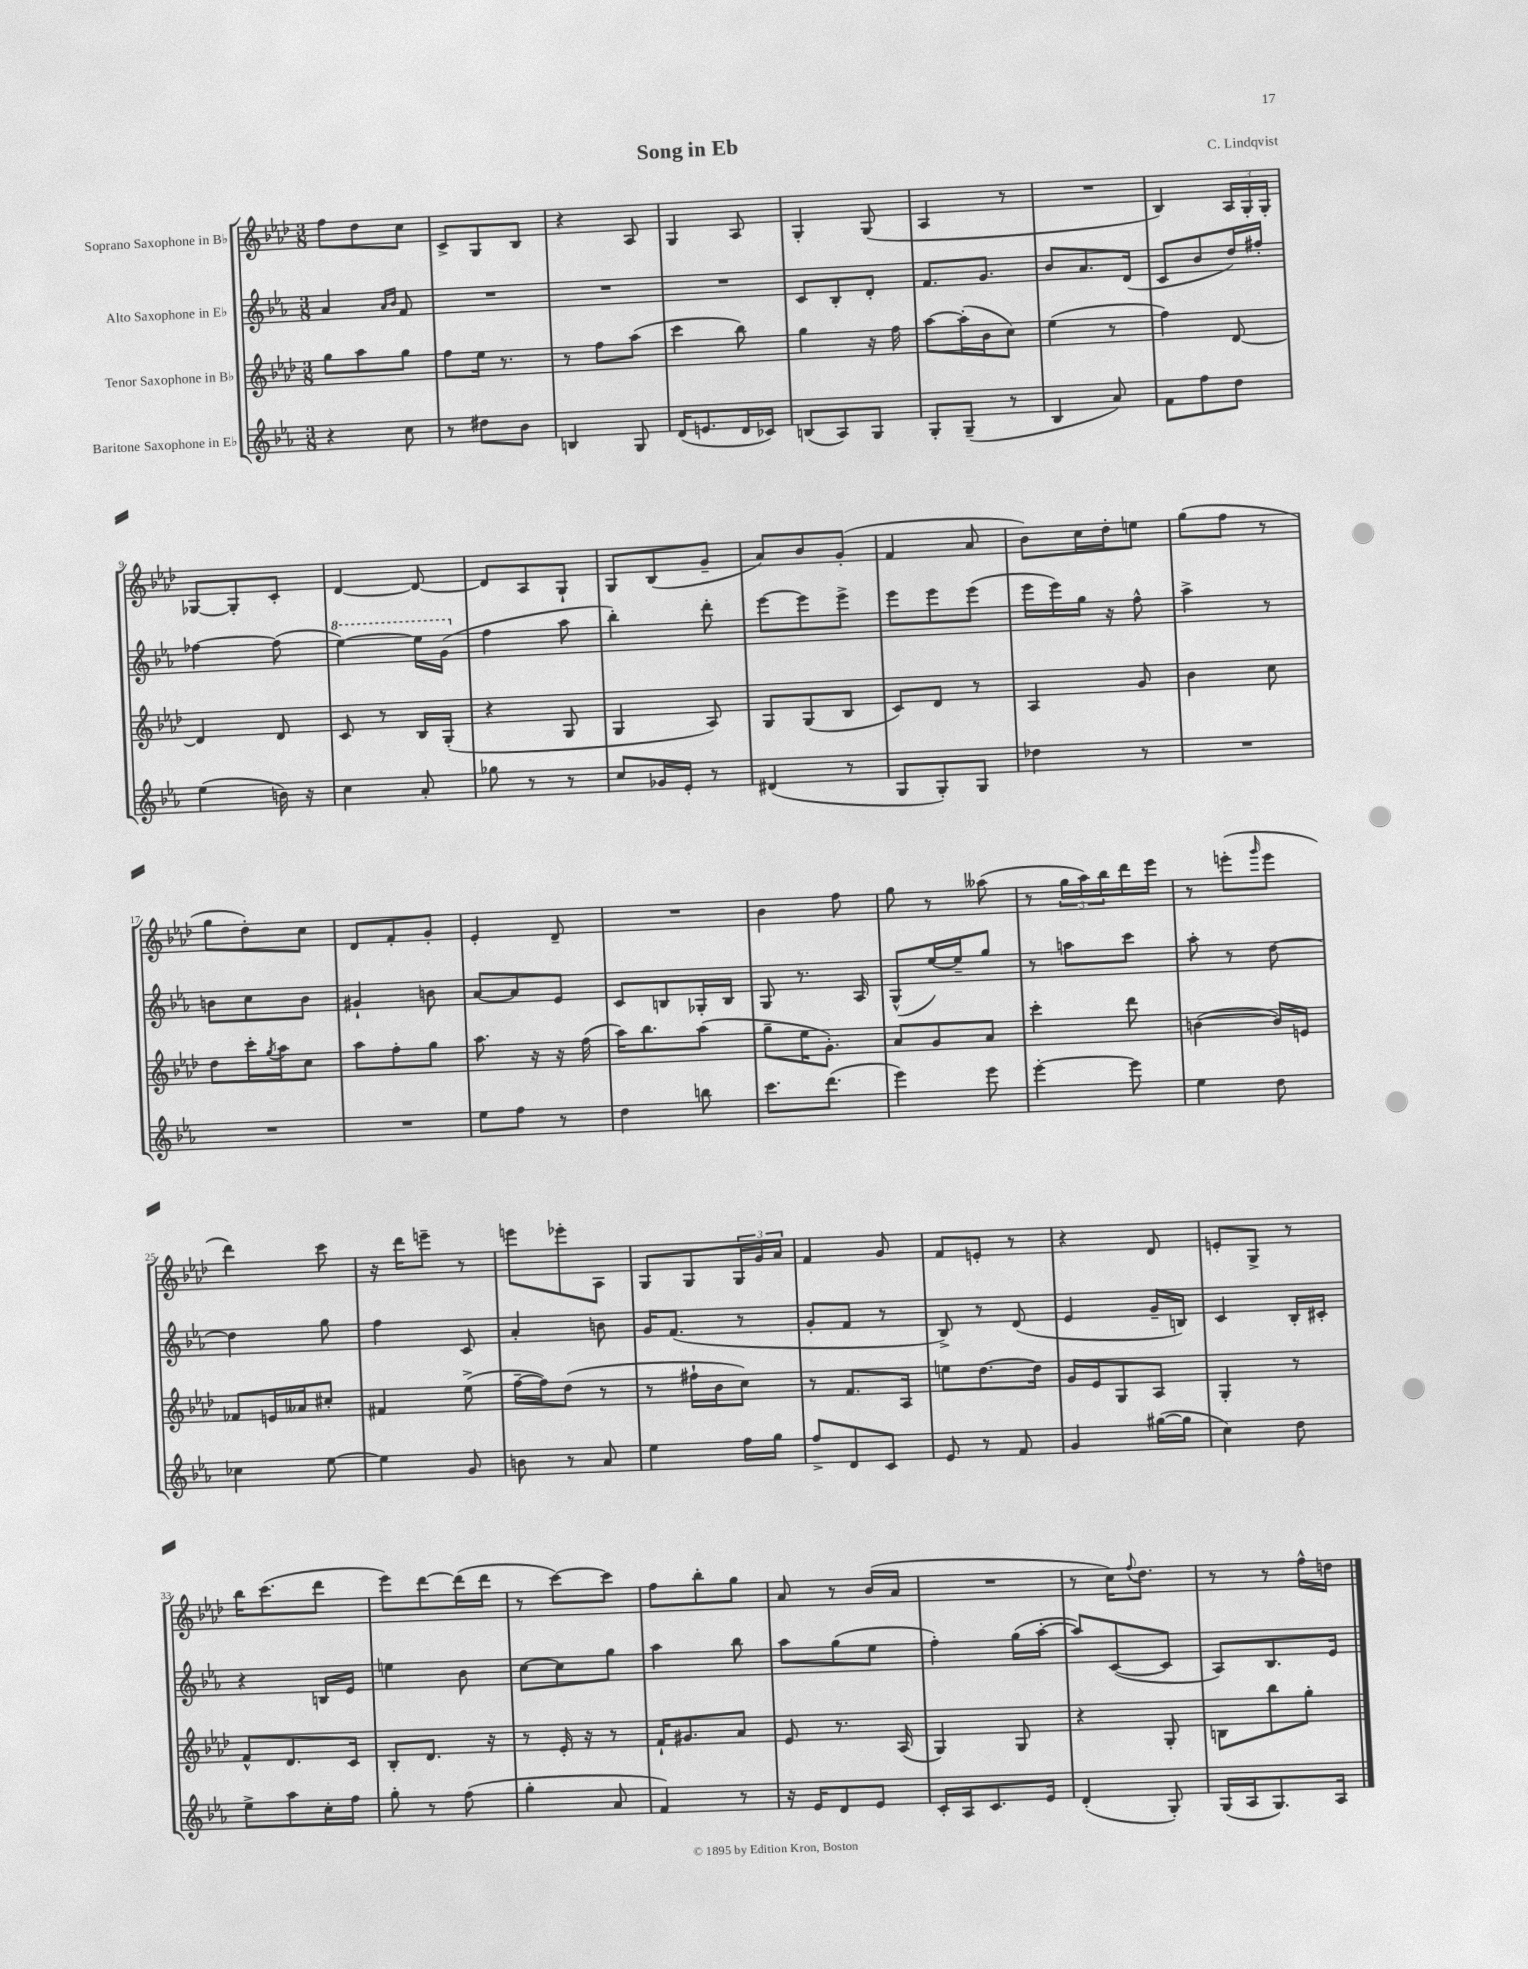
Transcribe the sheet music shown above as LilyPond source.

\header { title = "Song in Eb" composer = "C. Lindqvist" }
<<
\new StaffGroup <<
\new Staff = "s0" \with { instrumentName = "Soprano Saxophone in Bb" } {
    \clef treble \key aes \major \numericTimeSignature \time 3/8
    f''8 des''8 c''8 |
    c'8-> g8 bes8 |
    r4 aes8 |
    g4 aes8 |
    g4-. g8( |
    aes4 r8 |
    R4. |
    bes4) \tuplet 3/2 { aes16 g16-. g16-. } |
    ges8~ ges8-. c'8-. |
    des'4~ des'8~ |
    des'8 aes8 g8-! |
    g8 bes8( g'8-- |
    aes'8) bes'8 g'8-.( |
    f'4 aes'8 |
    bes'8) c''16 des''16-. e''8 |
    g''8( f''8 r8 |
    g''8 des''8-.) c''8 |
    des'8 f'8-. g'8-. |
    ees'4-. des'8-- |
    R4. |
    bes'4 f''8 |
    g''8 r8 aeses''8( |
    r8 \tuplet 3/2 { g''16 aes''16) bes''16 } des'''16 ees'''16 |
    r8 e'''8-.( \grace { g'''16 } e'''8 |
    des'''4) c'''8 |
    r16 des'''16 e'''8-- r8 |
    e'''8 ees'''8-. aes8 |
    g8 g8 \tuplet 3/2 { g16 g'16 aes'16 } |
    f'4 g'8 |
    f'8 e'8-. r8 |
    r4 des'8 |
    e'8-. g8-> r8 |
    bes''16 c'''8.( des'''8 |
    ees'''8) des'''8~ des'''16( des'''16 |
    r8 c'''8~) c'''8 |
    f''8 bes''8-. g''8 |
    aes'8 r8 bes'16( aes'16 |
    R4. |
    r8 c''16) \appoggiatura { f''8 } des''8. |
    r8 r8 f''16-^ d''16 \bar "|." |
}
\new Staff = "s1" \with { instrumentName = "Alto Saxophone in Eb" } {
    \clef treble \key ees \major \numericTimeSignature \time 3/8
    aes'4 \grace { aes'16 bes'16 } f'8 |
    R4. |
    R4. |
    R4. |
    c'8 bes8-. d'8-. |
    f'8. g'8. |
    bes'8 aes'8. d'16( |
    c'8 bes'8 d''16) fis''16-. |
    fes''4~ fes''8( |
    \ottava #1 ees'''4~) ees'''16 g''16( \ottava #0 |
    f''4 aes''8 |
    bes''4-.) d'''8-. |
    ees'''8~ ees'''8 ees'''8-> |
    ees'''8 ees'''8 ees'''8( |
    ees'''16 ees'''16) g''16 r16 f''8-^ |
    aes''4-> r8 |
    b'8 c''8 b'8 |
    gis'4-! b'8 |
    aes'8~ aes'8 ees'8 |
    c'8 b8 ges16-. b16 |
    g8 r8. aes16 |
    g8-^( ees''16~) ees''16-- g''8 |
    r8 a''8 c'''8 |
    aes''8-. r8 d''8~ |
    d''4 g''8 |
    f''4 c'8 |
    aes'4-. b'8 |
    g'16 f'8.( r8 |
    g'8-. f'8 r8 |
    bes8->) r8 d'8( |
    ees'4 g'16-- b16) |
    c'4 bes16-. cis'16-. |
    r4 b16 ees'16 |
    e''4 bes'8 |
    c''8~ c''8 g''8 |
    aes''4 bes''8 |
    aes''8 g''8( ees''8 |
    f''4-.) g''16( aes''16~-. |
    aes''8) c'8~( c'8 |
    aes8) bes8. ees'16 \bar "|." |
}
\new Staff = "s2" \with { instrumentName = "Tenor Saxophone in Bb" } {
    \clef treble \key aes \major \numericTimeSignature \time 3/8
    g''8 aes''8 g''8 |
    f''8 ees''16 r8. |
    r8 f''8 aes''8( |
    c'''4 bes''8) |
    g''4 r16 f''16 |
    aes''8~ aes''16-.( bes'16 c''8) |
    ees''4( r8 |
    f''4) des'8~ |
    des'4 des'8 |
    c'8 r8 bes16 g16-.( |
    r4 g8 |
    g4 aes8) |
    g8 g8( bes8 |
    c'8) des'8 r8 |
    aes4 g'8 |
    bes'4 c''8 |
    des''8 c'''16-. \acciaccatura { g''8 } aes''16 c''8 |
    aes''8 f''8-. g''8 |
    aes''8. r16 r16 f''16( |
    aes''16) bes''8. aes''8( |
    g''8-- ees''16 g'8.-.) |
    aes'8 g'8 aes'8 |
    c'''4-. des'''8 |
    b'4~( b'16) e'16 |
    fes'8 e'16 aeses'16 cis''8-. |
    fis'4 ees''8->( |
    f''16~-- f''16) des''8( r8 |
    r8 fis''16-! bes'16 c''8) |
    r8 f'8. aes16 |
    e''8 des''8.~ des''16 |
    g'16 ees'16 g8 aes8 |
    g4-. r8 |
    f'8-^ des'8. c'16 |
    bes8-. des'8. r16 |
    r8 ees'16-. r16 r8 |
    f'16-! gis'8. aes'8 |
    ees'8 r8. aes16( |
    g4) g8 |
    r4 g8-. |
    b8 bes''8 g''8-. \bar "|." |
}
\new Staff = "s3" \with { instrumentName = "Baritone Saxophone in Eb" } {
    \clef treble \key ees \major \numericTimeSignature \time 3/8
    r4 c''8 |
    r8 dis''8 bes'8 |
    b4 g8 |
    d'16( e'8. d'16 ces'16) |
    b8( aes8) g8 |
    g8-. g8--( r8 |
    bes4 aes'8) |
    f'8 f''8 d''8 |
    ees''4( b'16) r16 |
    c''4 aes'8-. |
    ges''8 r8 r8 |
    c''8 ges'16 ees'16-. r8 |
    dis'4( r8 |
    g8 g8-.) g8 |
    des''4 r8 |
    R4. |
    R4. |
    R4. |
    ees''8 f''8 r8 |
    d''4 b''8 |
    c'''8. d'''8.( |
    ees'''4) ees'''8 |
    ees'''4~-. ees'''8 |
    ees''4 d''8 |
    ces''4 ees''8~ |
    ees''4 g'8 |
    b'8 r8 aes'8 |
    ees''4 f''16 g''16 |
    f''8-> d'8 c'8 |
    ees'8 r8 f'8 |
    g'4 gis''16~( gis''16 |
    c''4) d''8 |
    ees''8-> aes''8 c''16-. f''16 |
    g''8-. r8 f''8( |
    g''4-. aes'8 |
    f'4) r8 |
    r16 ees'16 d'8 ees'8 |
    c'16-. aes16 c'8. ees'16 |
    d'4-.( g8-.) |
    g16( aes16 g8.) aes16 \bar "|." |
}
>>
>>
